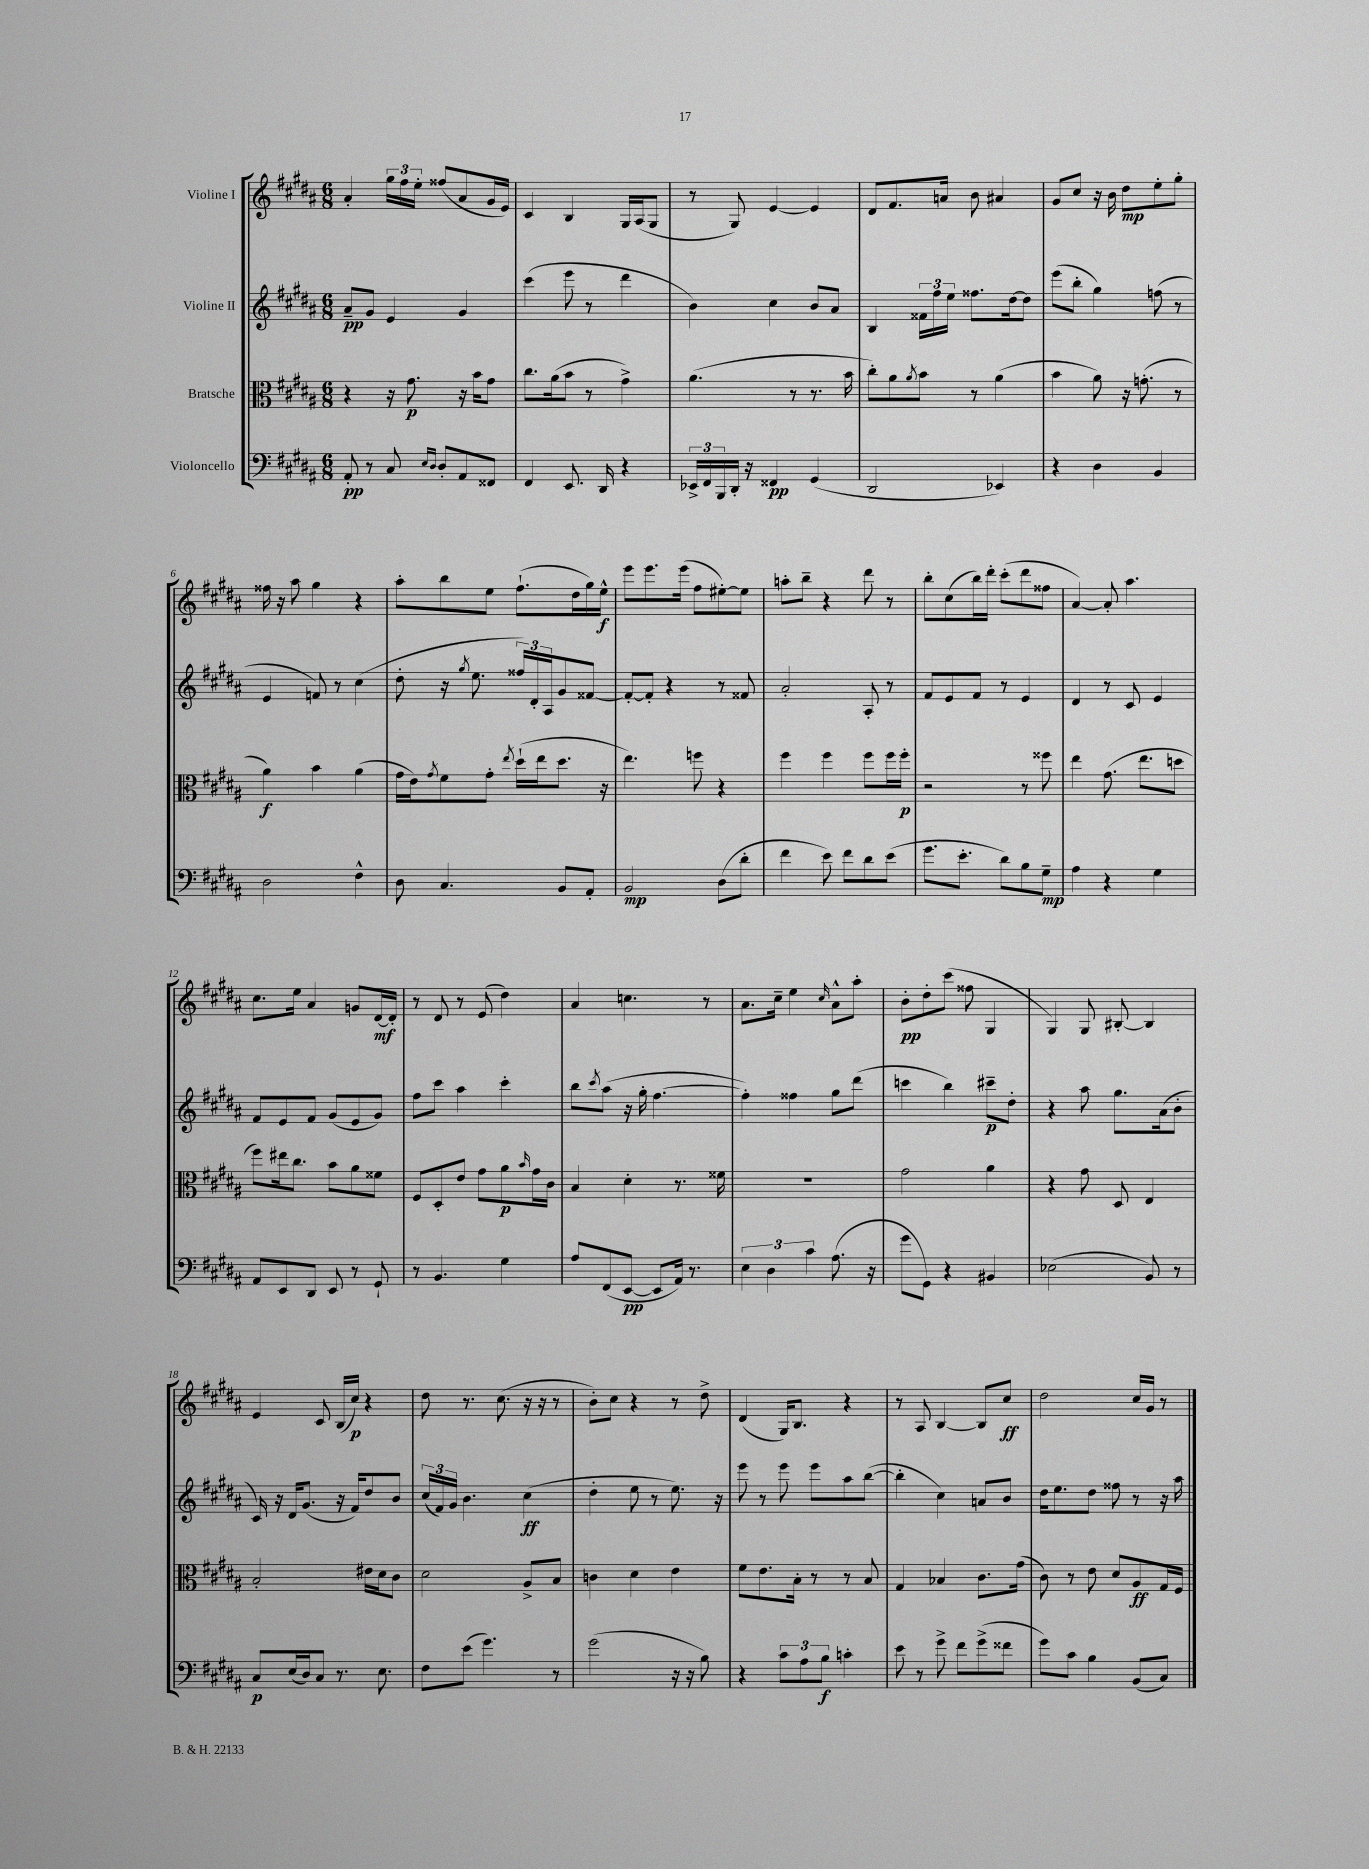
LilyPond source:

<<
\new StaffGroup <<
\new Staff = "s0" \with { instrumentName = "Violine I" } {
    \clef treble \key b \major \numericTimeSignature \time 6/8
    ais'4-. \tuplet 3/2 { gis''16 fis''16 e''16-. } fisis''8( ais'8 gis'16 e'16) |
    cis'4 b4 gis16 ais16( gis8 |
    r8 gis8) e'4~ e'4 |
    dis'8 fis'8. a'16 b'8 ais'4 |
    gis'8 cis''8 r16 b'16 dis''8\mp e''8-. gis''8-. |
    fisis''16 r16 ais''8 gis''4 r4 |
    ais''8-. b''8 e''8 fis''8.-!( dis''16 gis''16) e''16-^\f |
    e'''8 e'''8. e'''16( fis''8 eis''8~-.) eis''8 |
    a''8-. b''8-- r4 dis'''8 r8 |
    b''8-. cis''8( b''16) dis'''16-. cis'''8-.( dis'''8 fisis''8 |
    ais'4~) ais'8-. ais''4. |
    cis''8. e''16 ais'4 g'8 dis'16~\mf dis'16-. |
    r8 dis'8 r8 e'8( dis''4) |
    ais'4 c''4. r8 |
    ais'8. cis''16-- e''4 \grace { cis''16 } ais'8-^ ais''8-. |
    b'8-.\pp dis''8-. cis'''8( fisis''8 gis4 |
    gis4) gis8 bis8~-. bis4 |
    e'4 cis'8 b16( cis''16\p) r4 |
    dis''8 r8. cis''8.( r16 r16 r8 |
    b'8-.) cis''8 r4 r8 dis''8-> |
    dis'4( gis16) b8. r4 |
    r8 ais8 b4~ b8 cis''8\ff |
    dis''2 cis''16 gis'16 r8 \bar "|." |
}
\new Staff = "s1" \with { instrumentName = "Violine II" } {
    \clef treble \key b \major \numericTimeSignature \time 6/8
    ais'8--\pp gis'8 e'4 gis'4 |
    cis'''4( e'''8 r8 dis'''4 |
    b'4) cis''4 b'8 ais'8 |
    b4 \tuplet 3/2 { fisis'16 fis''16 e''16 } fisis''8. dis''16~ dis''8 |
    e'''8( b''8-. gis''4) f''8( r8 |
    e'4 f'8) r8 cis''4( |
    dis''8-. r16 \acciaccatura { gis''8 } e''8. \tuplet 3/2 { fisis''16) dis'16-. ais16 } gis'8 fisis'8~ |
    fisis'8~-. fisis'8-. r4 r8 fisis'8 |
    ais'2-. ais8-. r8 |
    fis'8 e'8 fis'8 r8 e'4 |
    dis'4 r8 cis'8 e'4 |
    fis'8 e'8 fis'8 gis'8( e'8 gis'8) |
    fis''8 cis'''8 ais''4 cis'''4-. |
    b''8 \acciaccatura { cis'''8 } ais''8( r16 gis''16-. fis''4.~ |
    fis''4-.) fisis''4 gis''8 dis'''8( |
    c'''4 b''4) cis'''8--\p dis''8-. |
    r4 ais''8 gis''8. ais'16( b'8-. |
    cis'16) r16 dis'16 gis'8.( r16 fis'16) dis''8 b'8 |
    \tuplet 3/2 { cis''16( fis'16) gis'16 } b'4. cis''4\ff( |
    dis''4-. e''8 r8 e''8.) r16 |
    e'''8 r8 e'''8 e'''8 ais''8 b''8~( |
    b''4-. cis''4) a'8 b'8 |
    dis''16 e''8. dis''8 fisis''8 r8 r16 ais''16 \bar "|." |
}
\new Staff = "s2" \with { instrumentName = "Bratsche" } {
    \clef alto \key b \major \numericTimeSignature \time 6/8
    r4 r16 gis'8.\p r16 b'16 gis'8 |
    cis''8. ais'16( b'8 r8 gis'4->) |
    ais'4.( r8 r8. b'16 |
    cis''8-.) ais'8 \acciaccatura { ais'8 } b'8 r8 ais'4( |
    b'4 ais'8) r16 g'8.-.( r8 |
    ais'4\f) b'4 ais'4( |
    gis'16 e'16) \acciaccatura { gis'8 } fis'8 gis'8-. \acciaccatura { e''8 } dis''16-!( e''16 dis''8. r16 |
    e''4.) f''8 r4 |
    fis''4 fis''4 fis''8 fis''16 fis''16-.\p |
    r2 r8 fisis''8 |
    e''4 gis'8.( e''8. d''8 |
    fis''8) eis''16 cis''8. b'8 ais'8 fisis'8 |
    fis8 dis8-. e'8 gis'8 ais'8\p \grace { b'16 } gis'16 cis'16 |
    b4 dis'4-. r8. fisis'16 |
    R2. |
    gis'2 ais'4 |
    r4 gis'8 dis8 e4 |
    b2-. eis'16 dis'16 cis'8 |
    dis'2 ais8-> b8 |
    c'4 dis'4 e'4 |
    fis'8 e'8. b16-. r8 r8 b8 |
    gis4 bes4 cis'8. gis'16( |
    cis'8) r8 e'8 dis'8 ais8\ff gis16 fis16 \bar "|." |
}
\new Staff = "s3" \with { instrumentName = "Violoncello" } {
    \clef bass \key b \major \numericTimeSignature \time 6/8
    ais,8-.\pp r8 cis8 \grace { e16 dis16 } dis8-. ais,8 fisis,8 |
    fis,4 e,8. dis,16 r4 |
    \tuplet 3/2 { ees,16-> fis,16 b,,16 } dis,16-. r16 fisis,4\pp gis,4( |
    dis,2 ees,4) |
    r4 dis4 b,4 |
    dis2 fis4-^ |
    dis8 cis4. b,8 ais,8-. |
    b,2\mp dis8( dis'8-. |
    fis'4 e'8) fis'8 dis'8 e'8( |
    gis'8. e'8.-. dis'8) b8 gis8--\mp |
    ais4 r4 gis4 |
    ais,8 e,8 dis,8 e,8 r8 gis,8-! |
    r8 b,4. gis4 |
    ais8 fis,8( e,8~\pp e,8 ais,16) r8. |
    \tuplet 3/2 { e4 dis4 cis'4 } ais8.( r16 |
    gis'8 gis,8) r4 bis,4 |
    ees2( b,8) r8 |
    cis8\p e16( dis16) cis8 r8. e8. |
    fis8 e'8( gis'4.) r8 |
    gis'2( r16 r16 b8) |
    r4 \tuplet 3/2 { cis'8 ais8 b8\f } c'4-. |
    e'8 r8 gis'8-> fis'8 gis'8->( fisis'8 |
    gis'8) cis'8 b4 b,8( cis8) \bar "|." |
}
>>
>>
